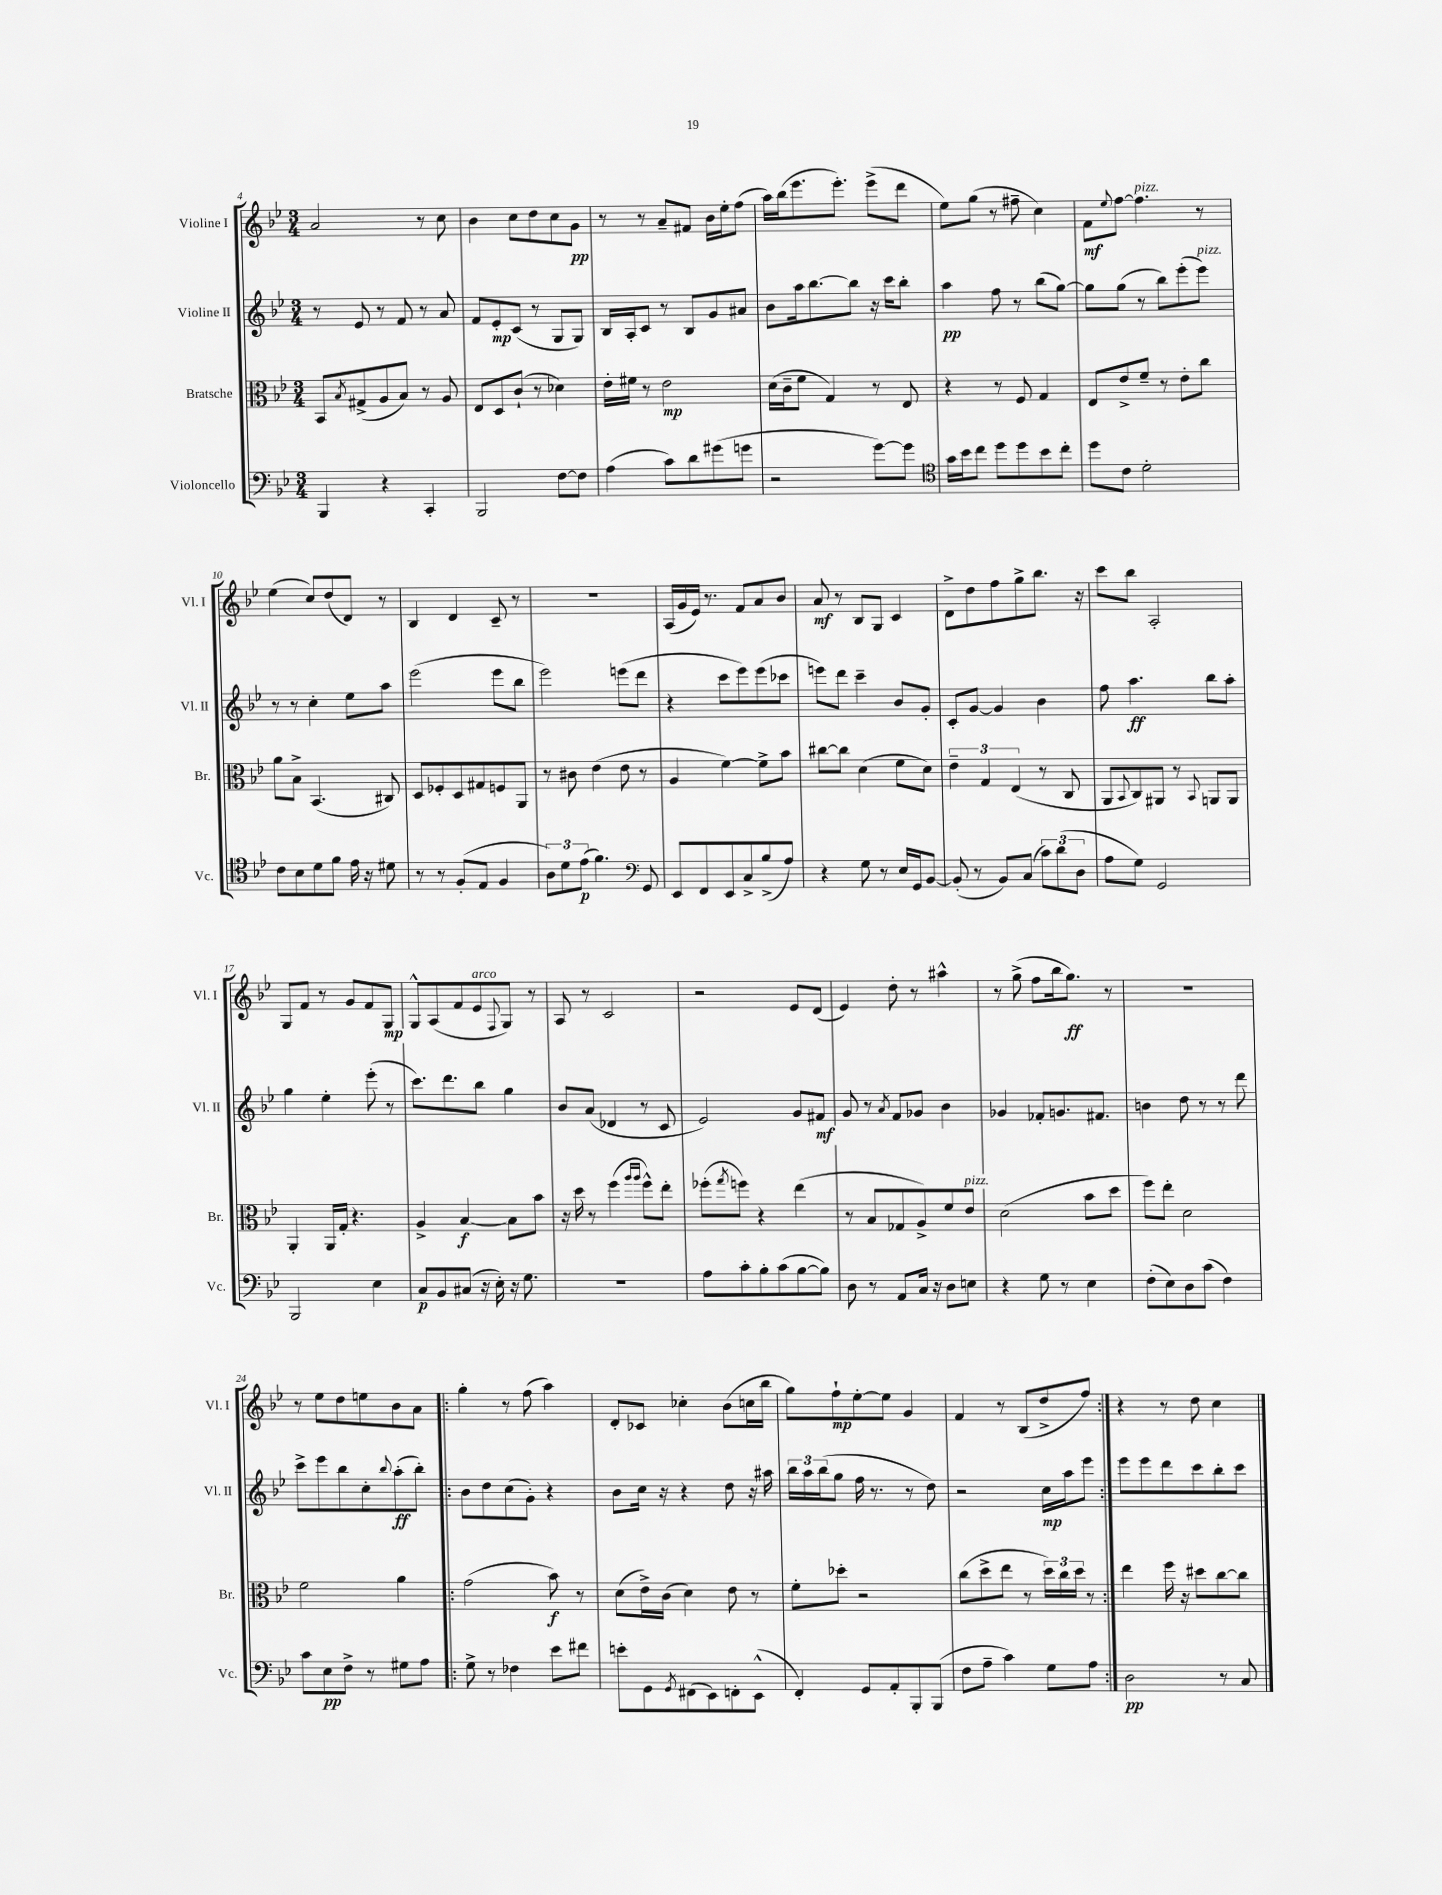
<<
\new StaffGroup <<
\new Staff = "s0" \with { instrumentName = "Violine I" shortInstrumentName = "Vl. I" } {
    \clef treble \key bes \major \numericTimeSignature \time 3/4
    a'2 r8 c''8 |
    bes'4 c''8 d''8 c''8 g'8\pp |
    r8 r8 a'8-- fis'8 bes'16 ees''16-. f''8( |
    a''16) bes''16( ees'''8. ees'''8.-.) ees'''8->( d'''8 |
    ees''8) g''8( r8 fis''8-- c''4) |
    f'8\mf \appoggiatura { ees''8 } f''8~ f''4.^\markup { \italic "pizz." } r8 |
    ees''4( c''8) d''8( d'8) r8 |
    bes4 d'4 c'8-- r8 |
    R2. |
    a16( g'16 ees'16) r8. f'8 a'8 bes'8 |
    a'8\mf r8 bes8 g8 c'4 |
    d'8-> d''8 f''8 g''8-> bes''8. r16 |
    c'''8 bes''8 a2-. |
    g8 f'8 r8 g'8 f'8 g8\mp |
    g8-^ a8( f'8 ees'8^\markup { \italic "arco" } \appoggiatura { f8 } g8) r8 |
    a8 r8 c'2 |
    r2 ees'8 d'8( |
    ees'4) d''8-. r8 ais''4-^ |
    r8 g''8->( f''8 bes''16 g''8.\ff) r8 |
    R2. |
    r8 ees''8 d''8 e''8 bes'8 a'8 |
    \repeat volta 2 { g''4-. r8 f''8( a''4) |
    d'8-. ces'8 ces''4-. bes'8( c''16 bes''16 |
    g''8) f''8-!\mp ees''8~-. ees''8 g'4 |
    f'4 r8 bes8( d''8-> f''8) | }
    r4 r8 d''8 c''4 \bar "|." |
}
\new Staff = "s1" \with { instrumentName = "Violine II" shortInstrumentName = "Vl. II" } {
    \clef treble \key bes \major \numericTimeSignature \time 3/4
    r8 ees'8 r8 f'8 r8 a'8 |
    f'8 ees'8-.\mp c'8( r8 g8 g8) |
    bes16 a16-. c'8 r8 bes8 g'8 ais'8 |
    bes'8 a''16 bes''8.~ bes''8 r16 c'''16 bes''8-. |
    a''4\pp f''8 r8 bes''8( g''8~) |
    g''8 g''8( r8 bes''8) ees'''8-.( ees'''8^\markup { \italic "pizz." }) |
    r8 r8 c''4-. ees''8 a''8 |
    ees'''2( ees'''8 bes''8 |
    ees'''2) e'''8( d'''8 |
    r4 c'''8 ees'''8) ees'''8( ces'''8 |
    e'''8) d'''8 c'''4-- bes'8 g'8-. |
    c'8-. g'8~ g'4 bes'4 |
    f''8 a''4.\ff bes''8 a''8-. |
    g''4 ees''4-. ees'''8-.( r8 |
    c'''8.) d'''8. bes''8 g''4 |
    bes'8 a'8( des'4 r8 c'8 |
    ees'2) g'8 fis'8\mf |
    g'8 r8 \acciaccatura { a'8 } f'8 ges'8 bes'4 |
    ges'4 fes'8-. g'8. fis'8. |
    b'4 d''8 r8 r8 d'''8 |
    c'''8-> ees'''8 bes''8 c''8-. \appoggiatura { bes''8 } a''8-.\ff( bes''8-.) |
    \repeat volta 2 { bes'8 d''8 c''8( g'8-.) r4 |
    bes'8 c''16 r16 r4 d''8 r16 ais''16 |
    \tuplet 3/2 { bes''16 a''16 bes''16( } g''8 f''16 r8. r8 d''8) |
    r2 c''16\mp a''16 ees'''8 | }
    ees'''8 ees'''8 d'''8 c'''8 bes''8-. c'''8 \bar "|." |
}
\new Staff = "s2" \with { instrumentName = "Bratsche" shortInstrumentName = "Br." } {
    \clef alto \key bes \major \numericTimeSignature \time 3/4
    bes,8 \acciaccatura { bes8 } gis8->( a8 bes8) r8 a8 |
    ees8 d8 c'8-!( r8 des'4) |
    ees'16-. fis'16 r8 ees'2\mp |
    d'16( c'16-- f'8 g4) r8 ees8 |
    r4 r8 f8 g4 |
    ees8 ees'8-> f'8-- r8 ees'8-. c''8 |
    a'8 bes8-> bes,4.( cis8) |
    d8 fes8-. d8 gis8 f8 a,8 |
    r8 cis'8 ees'4( ees'8 r8 |
    a4 f'4~) f'8-> bes'8 |
    cis''8~ cis''8 d'4( f'8 d'8) |
    \tuplet 3/2 { ees'4-- g4 ees4( } r8 c8 |
    a,8 \appoggiatura { bes,8 } c8) ais,8 r8 \appoggiatura { bes,8 } a,8 a,8 |
    a,4-. a,16 g16-. r4. |
    a4-> bes4~\f bes8 bes'8 |
    r16 d''16 r8 f''4( \grace { a''16 a''16 } f''8-^) ees''8-. |
    fes''8-.( \acciaccatura { g''8 } f''8) r4 ees''4( |
    r8 bes8 ges8 a8->) f'8 ees'8^\markup { \italic "pizz." } |
    d'2( bes'8 d''8 |
    f''8) ees''8-. d'2 |
    f'2 a'4 |
    \repeat volta 2 { g'2( bes'8\f) r8 |
    d'8( ees'16->) c'16( d'4) ees'8 r8 |
    f'8-. des''8-. r2 |
    c''8( d''8-> ees''8 r8 \tuplet 3/2 { d''16) c''16 d''16 } r8 | }
    ees''4 f''16 r16 dis''8 c''8~ c''8 \bar "|." |
}
\new Staff = "s3" \with { instrumentName = "Violoncello" shortInstrumentName = "Vc." } {
    \clef bass \key bes \major \numericTimeSignature \time 3/4
    bes,,4 r4 c,4-. |
    bes,,2 f8~ f8 |
    a4( c'8) d'8 gis'8( g'8 |
    r2 g'8~) g'8 |
    \clef tenor g'16 bes'16 c''8 d''8 d''8 bes'8 c''8-. |
    d''8 c'8 d'2-. |
    c'8 bes8 d'8 f'8 ees'16 r16 dis'8 |
    r8 r8 f8-.( ees8 f4 |
    \tuplet 3/2 { a8) d'8 ees'8\p( } f'4.) \clef bass g,8 |
    ees,8 f,8 ees,8 c8-> bes8->( a8) |
    r4 g8 r8 ees16 g,16 bes,8~ |
    bes,8-.( r8 bes,8) c8( \tuplet 3/2 { c'8) d'8( d8 } |
    a8 g8) g,2 |
    bes,,2 ees4 |
    c8\p bes,8 cis8( r16 ees16-.) r16 g8. |
    R2. |
    a8 c'8-. bes8-. c'8( bes8~ bes8) |
    d8 r8 a,8 c16 r16 d8 e8 |
    r4 g8 r8 ees4 |
    f8-.( ees8) d8 c'8( f4) |
    c'8 ees8\pp f8-> r8 gis8 a8 |
    \repeat volta 2 { g8-> r8 fes4 ees'8 fis'8 |
    e'8-. g,8 \acciaccatura { g,8 } fis,8( ees,8) f,8-. ees,8-^( |
    f,4-.) g,8 a,8-. bes,,8-. bes,,8( |
    f8 a8-- c'4) g8 a8 | }
    d2\pp r8 c8 \bar "|." |
}
>>
>>
\layout { \context { \Score currentBarNumber = #4 } }
